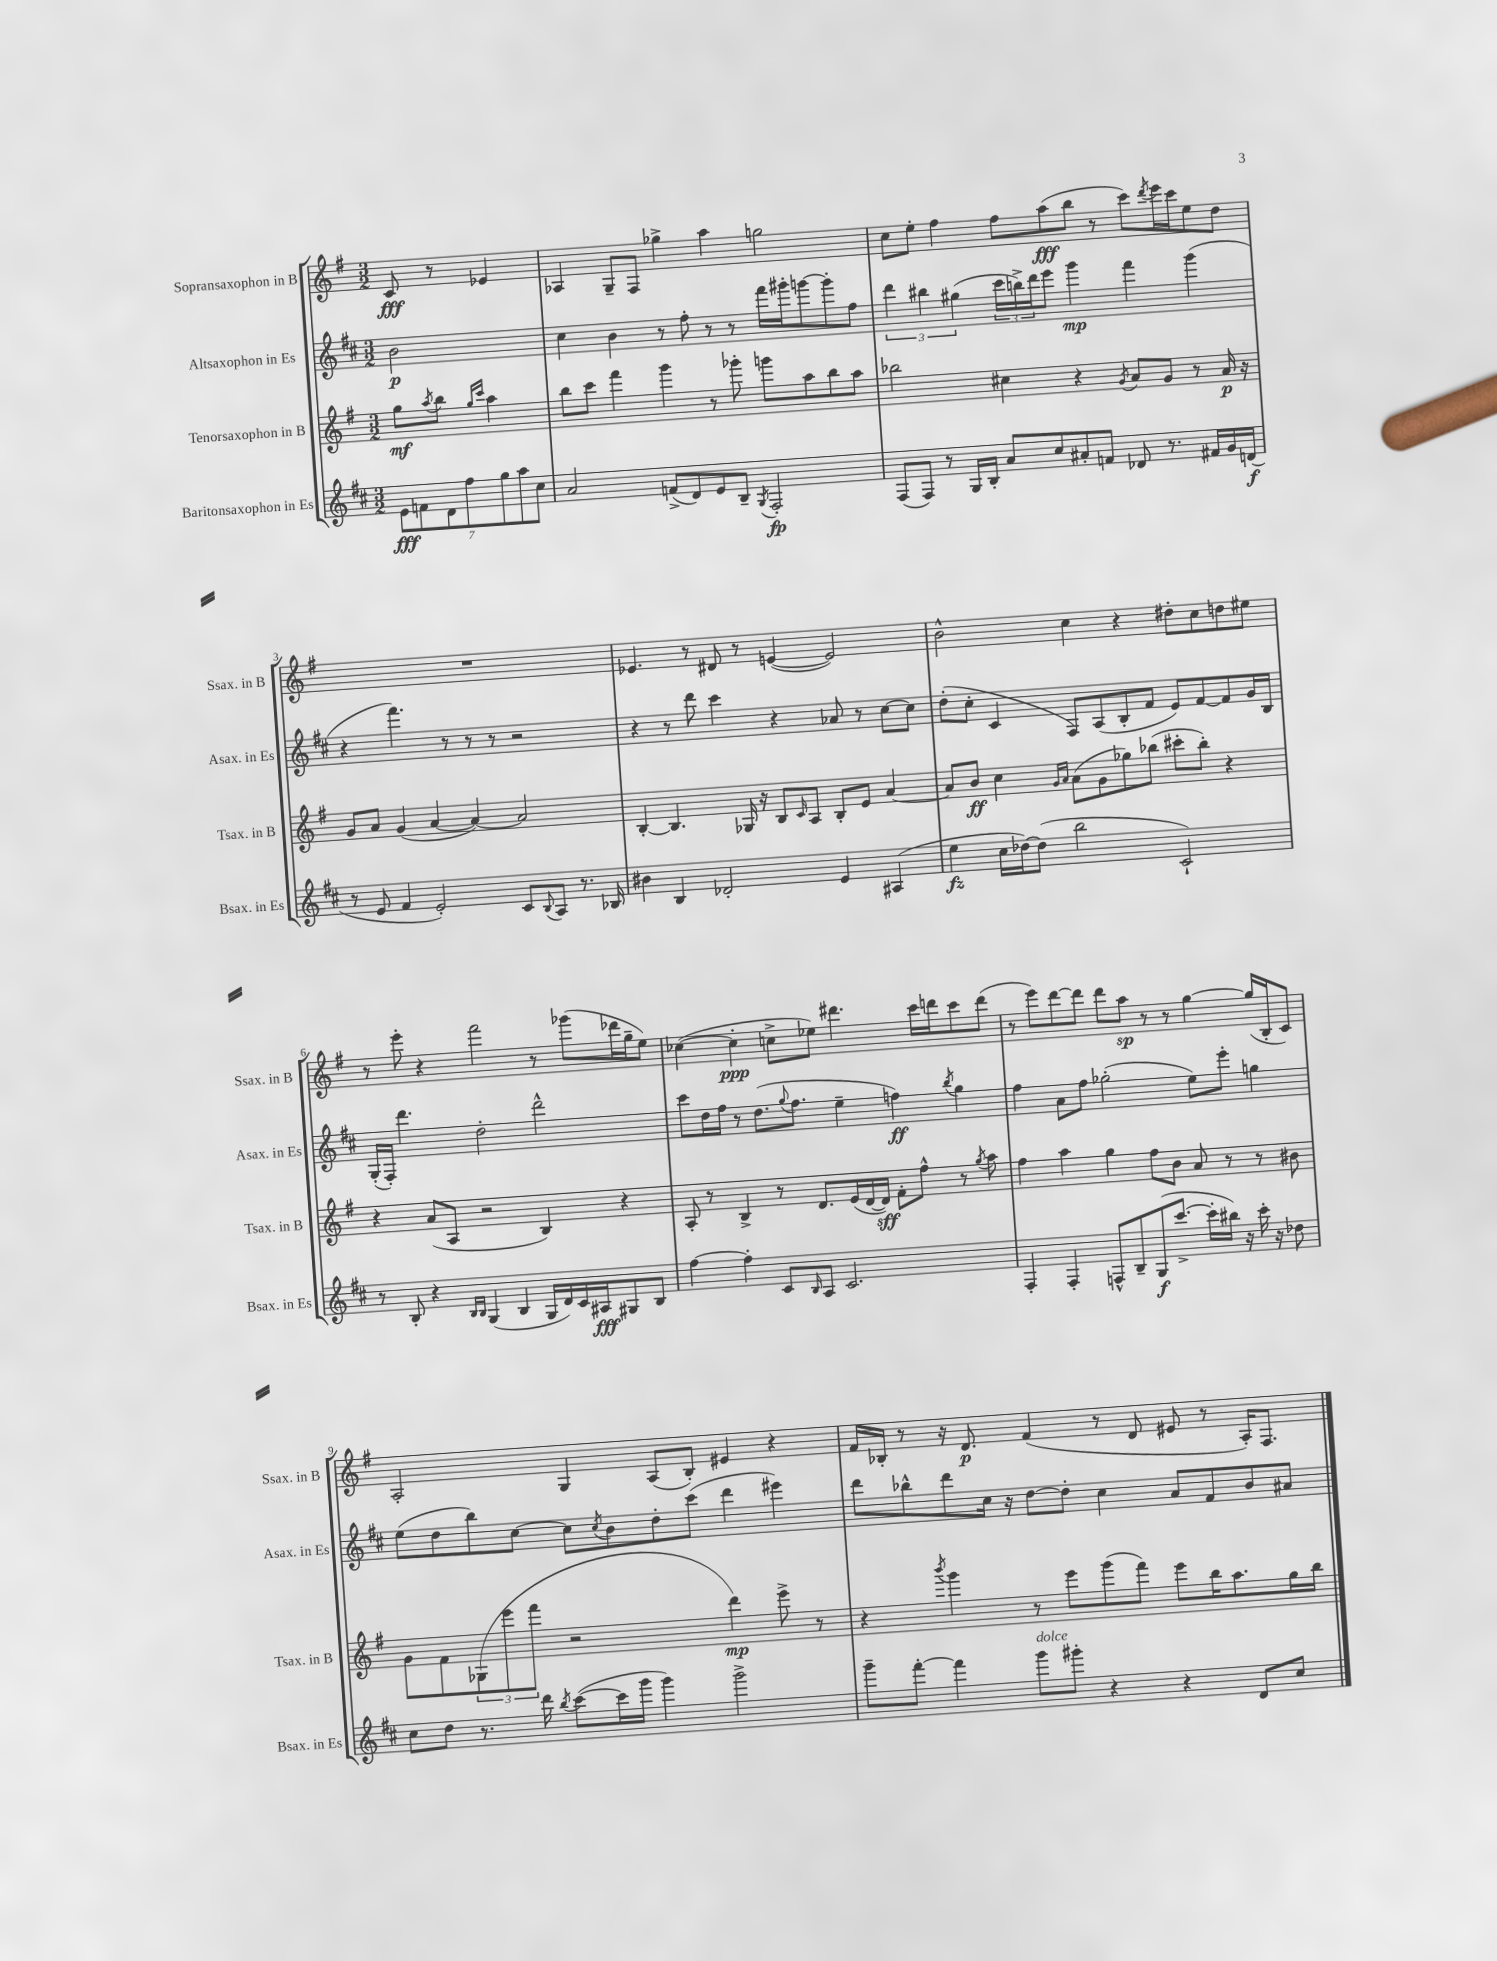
<<
\new StaffGroup <<
\new Staff = "s0" \with { instrumentName = "Sopransaxophon in B" shortInstrumentName = "Ssax. in B" } {
    \clef treble \key g \major \numericTimeSignature \time 3/2 \partial 2
    c'8\fff r8 ees'4 |
    aes4 g8-- fis8 ges''4-> a''4 g''2 |
    c''8 e''8-. fis''4 fis''8 a''8\fff( b''8 r8 c'''8) \acciaccatura { d'''8 } e'''16 c'''16 e''8 d''8 |
    R1. |
    ees'4. r8 dis'8 r8 e'4~( e'2) |
    b'2-^ c''4 r4 dis''8-. c''8 d''8 eis''8 |
    r8 e'''8-. r4 fis'''2 r8 ges'''8( des'''16 g''16-- e''8) |
    ces''4~( ces''4-.\ppp c''8-> ees''8) dis'''4. c'''16 d'''16 c'''8 d'''8( |
    r8 e'''8) d'''8~ d'''8 d'''8 a''8\sp r8 r8 g''4~ g''16( b16-. c'8) |
    a2-. g4 a8( b8-.) eis'4 r4 |
    fis'16 bes16-. r8 r16 d'8.\p fis'4( r8 d'8 eis'8 r8 a16-.) fis8. \bar "|." |
}
\new Staff = "s1" \with { instrumentName = "Altsaxophon in Es" shortInstrumentName = "Asax. in Es" } {
    \clef treble \key d \major \numericTimeSignature \time 3/2 \partial 2
    b'2\p |
    cis''4 b'4 r8 fis''8-. r8 r8 fis'''16 gis'''16-. g'''8~ g'''8-. fis''8 |
    \tuplet 3/2 { d'''4 bis''4 gis''4( } \tuplet 3/2 { cis'''16 b''16->) d'''16 } e'''8 g'''4\mp fis'''4 g'''4( |
    r4 fis'''4.) r8 r8 r8 r2 |
    r4 r8 d'''8 cis'''4 r4 aes'8 r8 cis''8~ cis''8 |
    d''8-.( cis''8-. cis'4 fis8) a8( b8-. fis'8 e'8) fis'8~ fis'8 g'16 b16 |
    g16-.( fis16-.) d'''4. d''2-. d'''2-^ |
    cis'''8 d''16 fis''16 r8 d''8.( \appoggiatura { g''8 } fis''8. e''4-- f''4\ff) \acciaccatura { b''8 } g''4 |
    fis''4 a'8 fis''8 ges''2-.( e''8) e'''8-. g''4 |
    e''8( d''8 b''8) cis''8~ cis''8 \acciaccatura { cis''8 } b'8 d''8-. cis'''8( d'''4 eis'''4) |
    d'''8 bes''8-^ d'''8 cis''16 r16 d''8~ d''8-. cis''4 a'8 fis'8 b'8 ais'8 \bar "|." |
}
\new Staff = "s2" \with { instrumentName = "Tenorsaxophon in B" shortInstrumentName = "Tsax. in B" } {
    \clef treble \key g \major \numericTimeSignature \time 3/2 \partial 2
    g''8\mf \acciaccatura { a''8 } b''8 \grace { g''16 c'''16 } a''4 |
    b''8 c'''8 fis'''4 g'''4 r8 ges'''8-. g'''8 a''8 b''8 a''8 |
    bes''2 cis''4 r4 \acciaccatura { g'8 } a'8 g'8 r8 a'16\p r16 |
    g'8 a'8 g'4( a'4~ a'4~) a'2 |
    b4~-. b4. ges16 r16 b8 \grace { c'16 } a8 b8-. e'8 a'4~ |
    a'8 b'8\ff c''4 \grace { g'16 a'16 } a'8( g'8 ges''8) bes''8( cis'''8-. bes''8-.) r4 |
    r4 a'8( a8 r2 b4) r4 |
    a8-. r8 b4-> r8 d'8. e'16( d'16~ d'16\sff) fis'8-. fis''8-^ r8 \acciaccatura { g''8 } a''8 |
    fis''4 a''4 g''4 fis''8 b'8 a'8 r8 r8 bis'8 |
    g'8 fis'8 \tuplet 3/2 { ges8( e'''8 fis'''8 } r2 d'''4\mp) e'''8-> r8 |
    r4 \acciaccatura { b'''8 } g'''4 r8 e'''8 g'''8( fis'''8) e'''8 b''16 a''8. g''16 b''16 \bar "|." |
}
\new Staff = "s3" \with { instrumentName = "Baritonsaxophon in Es" shortInstrumentName = "Bsax. in Es" } {
    \clef treble \key d \major \numericTimeSignature \time 3/2 \partial 2
    \tuplet 7/4 { e'8\fff f'8 d'8 fis''8 g''8 a''8 cis''8 } |
    a'2 f'8->( d'8) e'8 b8-- \acciaccatura { g8 } fis2-.\fp |
    fis8( fis8) r8 g16 b16-. a'8 cis''8 ais'8-. f'8 des'8 r8. fis'16 g'16 d'16\f( |
    r8 e'8 fis'4 e'2-.) cis'8 \appoggiatura { b8 } a8 r8. bes16 |
    bis'4 b4 des'2-. e'4 ais4( |
    e''4\fz cis''16 des''16~) des''8( b''2 cis'2-!) |
    r8 b8-. r4 \grace { b16 b16 } g4( b4 g16 d'16) cis'16 ais16\fff gis8 b8 |
    fis''4~ fis''4-. cis'8 \grace { b16 } a8 cis'2. |
    fis4-. fis4-. f8-^ b8-- g8\f( cis'''8.~-> cis'''16-. bis''16) r16 cis'''16-. r16 des''8 |
    cis''8 d''8 r8. d'''16 \acciaccatura { b''8 } cis'''8~( cis'''16 g'''16 g'''4) g'''2-> |
    g'''8-- fis'''8~-. fis'''4 g'''8^\markup { \italic "dolce" } gis'''8-. r4 r4 d'8 cis''8 \bar "|." |
}
>>
>>
